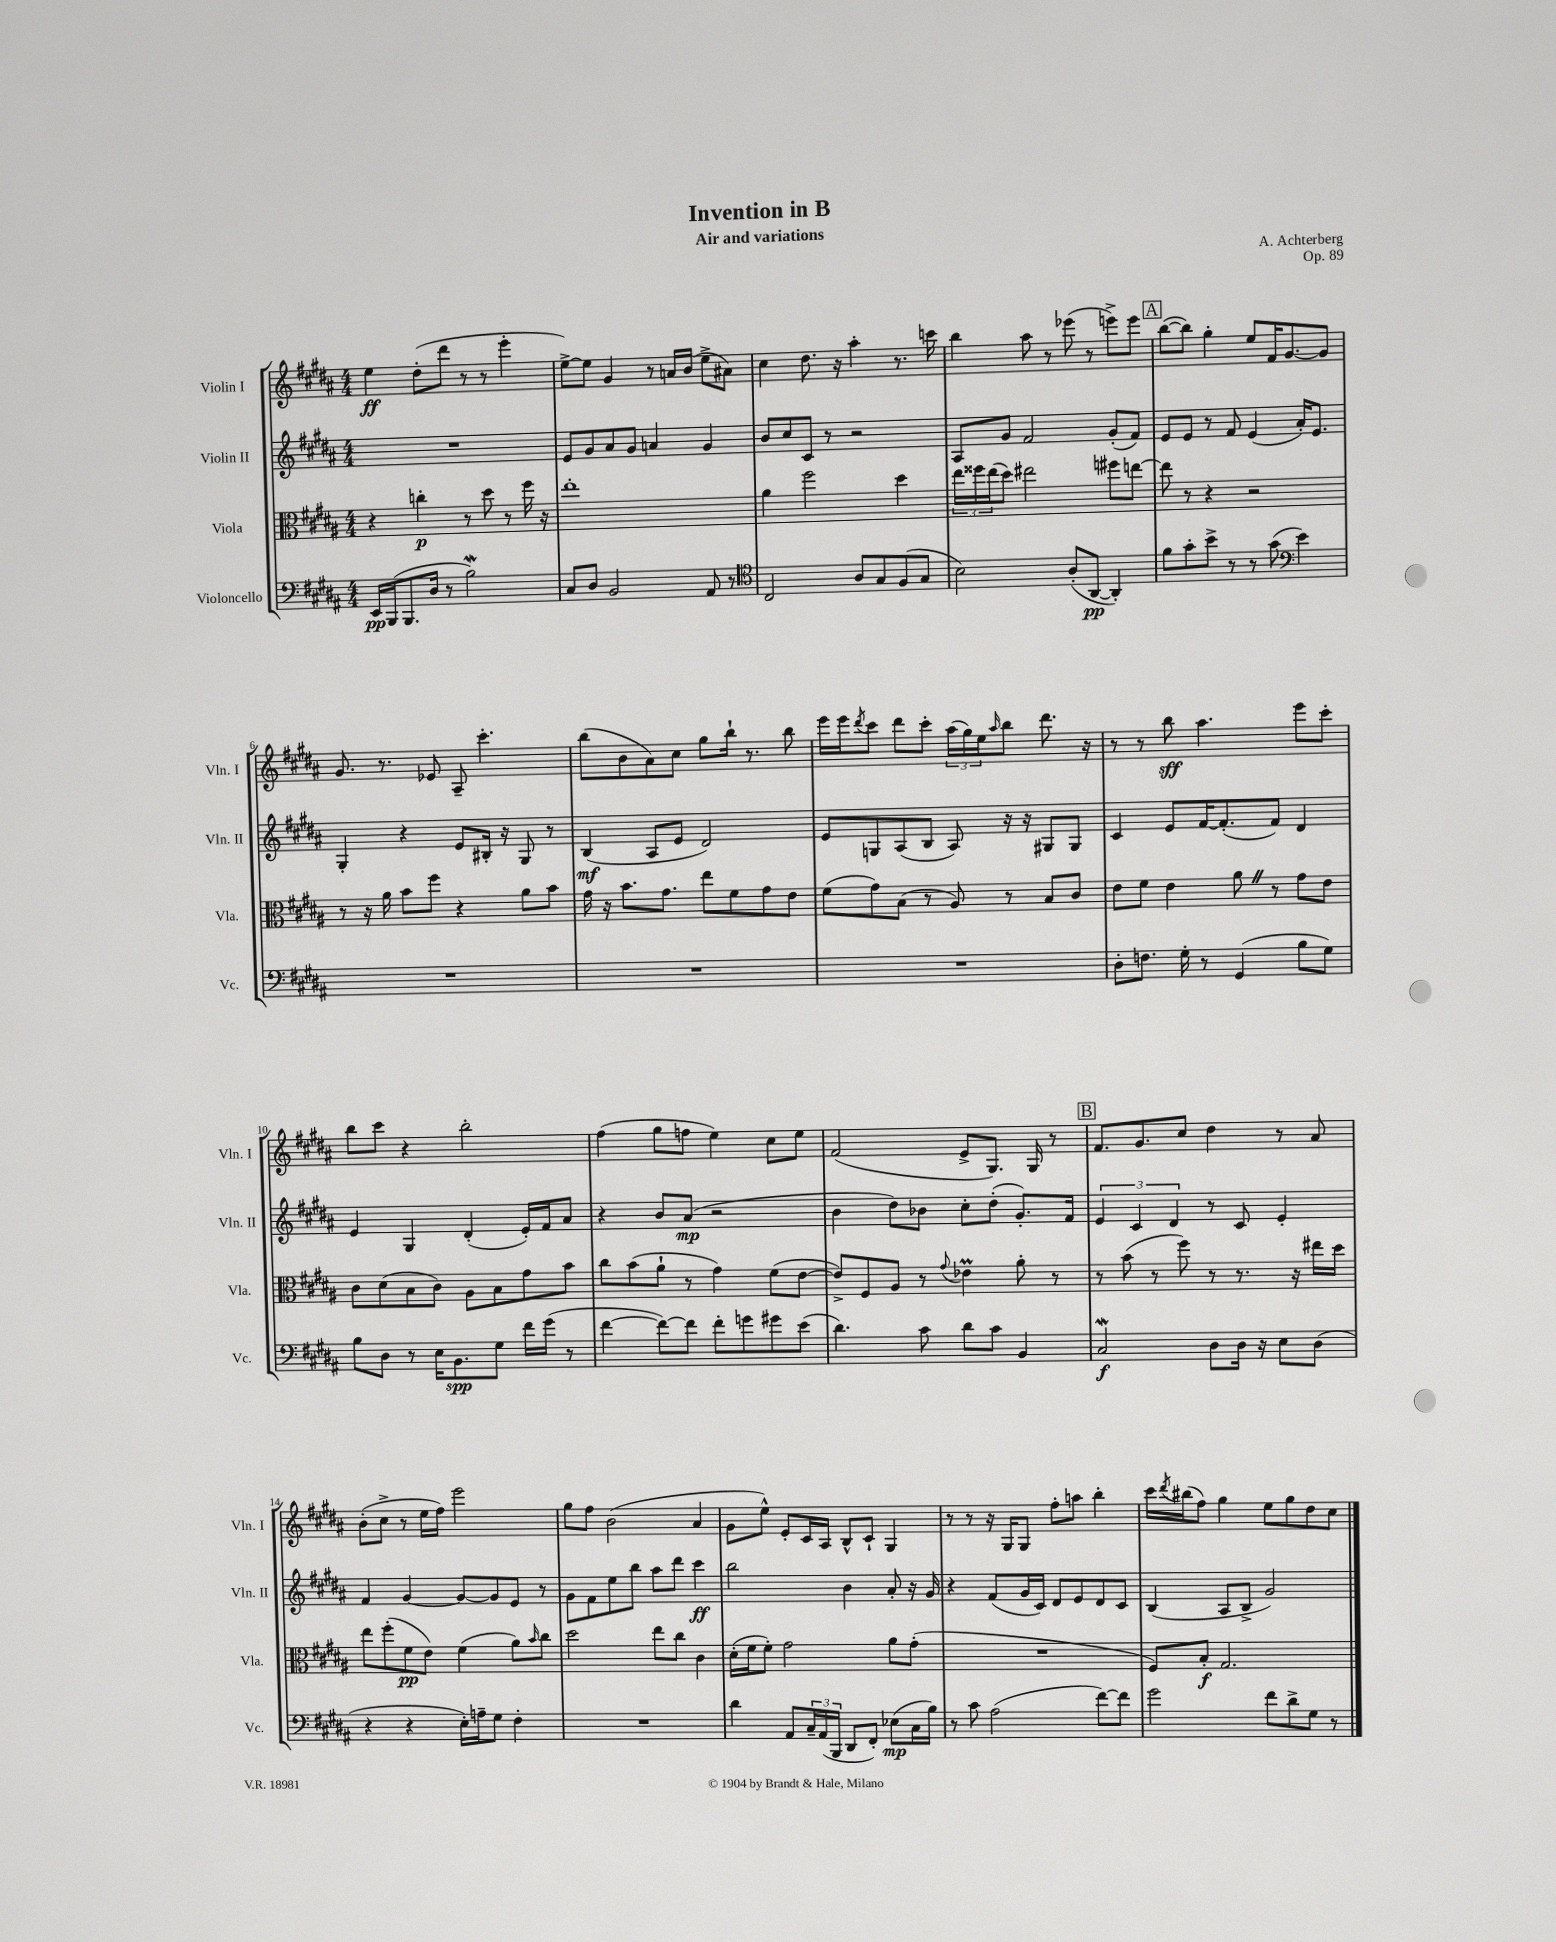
\header { title = "Invention in B" composer = "A. Achterberg" subtitle = "Air and variations" opus = "Op. 89" }
<<
\new StaffGroup <<
\new Staff = "s0" \with { instrumentName = "Violin I" shortInstrumentName = "Vln. I" } {
    \clef treble \key b \major \numericTimeSignature \time 4/4
    e''4\ff dis''8-.( dis'''8 r8 r8 e'''4-. |
    e''8~->) e''8 gis'4 r8 a'16 b'16( e''8-> ais'8) |
    cis''4 dis''8. r16 ais''4-. r8. c'''16 |
    b''4 ais''8 r8 ees'''8( r8 e'''8->) e'''8 |
    \mark \markup { \box "A" } b''8~( b''8) gis''4-. e''8 fis'16 gis'8.~ gis'8 |
    gis'8. r8. ees'8 ais8-- cis'''4.-. |
    b''8( b'8 ais'8) cis''8 gis''8 b''16-! r8. b''8 |
    e'''16 e'''16 \acciaccatura { dis'''8 } cis'''8 dis'''8 cis'''8-. \tuplet 3/2 { ais''16( gis''16) e''16 } \grace { ais''16 } b''8 dis'''8. r16 |
    r8 r8 b''8\sff ais''4. e'''8 cis'''8-. |
    b''8 cis'''8 r4 b''2-. |
    fis''4( gis''8 f''8 e''4) cis''8 e''8 |
    fis'2( e'8-> gis8.) gis16 r8 |
    \mark \markup { \box "B" } fis'8. gis'8. cis''8 dis''4 r8 ais'8 |
    b'8-.( cis''8-> r8 e''16 fis''16) e'''2 |
    gis''8 fis''8 b'2( ais'4 |
    gis'8 e''8-^) e'8-. cis'16 ais16 b8-^ cis'8-! gis4 |
    r8 r8 r16 gis16 gis8 fis''8-. a''8 b''4-. |
    cis'''16 \acciaccatura { dis'''8 } bis''16( fis''8) gis''4 e''8 gis''8 dis''8 cis''8 \bar "|." |
}
\new Staff = "s1" \with { instrumentName = "Violin II" shortInstrumentName = "Vln. II" } {
    \clef treble \key b \major \numericTimeSignature \time 4/4
    R1 |
    e'8 gis'8 ais'8 gis'8 a'4 gis'4 |
    b'8 cis''8 cis'8 r8 r2 |
    ais8 gis'8 fis'2 gis'8-.( fis'8) |
    \mark \markup { \box "A" } e'8 e'8 r8 fis'8 e'4( ais'16-.) e'8. |
    gis4-. r4 e'8 bis16-. r16 gis8 r8 |
    b4\mf( ais8 e'8 dis'2) |
    e'8 g8 ais8( b8 ais8) r16 r16 gis8 gis8 |
    cis'4 e'8 fis'16~ fis'8.-.( fis'8) dis'4 |
    e'4 gis4 dis'4-.( e'16-.) fis'16 ais'8 |
    r4 b'8 ais'8\mp( r2 |
    b'4 dis''8) bes'8 cis''8-. dis''8-.( gis'8.-.) fis'16 |
    \mark \markup { \box "B" } \tuplet 3/2 { e'4 cis'4 dis'4 } r8 cis'8 e'4-. |
    fis'4 gis'4~ gis'8~ gis'8 e'8 r8 |
    gis'8 fis'8 e''8 b''8 ais''8 dis'''8 cis'''4\ff |
    b''2 b'4 ais'8-. r16 gis'16 |
    r4 fis'8( gis'16 cis'16) dis'8 e'8 dis'8 cis'8 |
    b4( ais8 b8-> gis'2) \bar "|." |
}
\new Staff = "s2" \with { instrumentName = "Viola" shortInstrumentName = "Vla." } {
    \clef alto \key b \major \numericTimeSignature \time 4/4
    r4 c''4-.\p r8 dis''8 r8 fis''16 r16 |
    e''1-. |
    ais'4 fis''2 dis''4 |
    \tuplet 3/2 { e''16 fisis''16 e''16( } dis''8) eis''2 fis''8 e''8~ |
    \mark \markup { \box "A" } e''8 r8 r4 r2 |
    r8 r16 ais'16 b'8 fis''8 r4 ais'8 b'8 |
    gis'16 r16 b'8. gis'8. e''8 fis'8 gis'8 e'8 |
    fis'8( gis'8) b8( r8 ais8) r8 b8 cis'8 |
    e'8 fis'8 e'4 ais'8 \once \override BreathingSign.text = \markup { \musicglyph "scripts.caesura.straight" } \breathe r8 gis'8 e'8 |
    cis'8 dis'8( b8 cis'8) ais8 b8 gis'8 b'8 |
    cis''8 b'8( ais'8-! r8 gis'4) fis'8( e'8~ |
    e'8->) fis8 ais8 r8 \appoggiatura { gis'8 } ees'4\prall ais'8-. r8 |
    \mark \markup { \box "B" } r8 b'8( r8 fis''8) r8 r8. r16 eis''16 dis''16 |
    e''8 fis''8-.( fis'8\pp e'8) fis'4( ais'8) \grace { b'16 } cis''8 |
    dis''2 e''8 cis''8 cis'4 |
    dis'16-.( fis'16 fis'8-.) gis'2 ais'8 gis'8-.( |
    R1 |
    fis8) b8-.\f gis2. \bar "|." |
}
\new Staff = "s3" \with { instrumentName = "Violoncello" shortInstrumentName = "Vc." } {
    \clef bass \key b \major \numericTimeSignature \time 4/4
    e,16\pp b,,16( b,,8. dis16 r8 b2\mordent) |
    cis8 dis8 b,2 ais,8 r8 |
    \clef tenor cis2 ais8 gis8 fis8( gis8 |
    b2) ais8-.( ais,8~\pp ais,4-.) |
    \mark \markup { \box "A" } fis'8 gis'8-. b'8-> r8 r8 gis'8( \clef bass e'4) |
    R1 |
    R1 |
    R1 |
    dis8-. f8. gis16-. r8 gis,4( b8 gis8) |
    b8 dis8 r8 e16 b,8.\spp gis8 fis'16 gis'16( r8 |
    fis'4~ fis'8~) fis'8 fis'8-. g'8 gis'8 e'8( |
    dis'4.) cis'8 dis'8 cis'8 b,4 |
    \mark \markup { \box "B" } cis2\mordent\f dis8 dis16 r16 e8 dis8( |
    r4 r4 e16-.) a16-- gis8 fis4-. |
    R1 |
    dis'4 ais,8 \tuplet 3/2 { cis16-- ais,16( b,,16 } dis,8 fis,8-.) ees8\mp( cis16 b16) |
    r8 cis'8 ais2( fis'8~) fis'8 |
    gis'2 fis'8 dis'8-> gis8 r8 \bar "|." |
}
>>
>>
